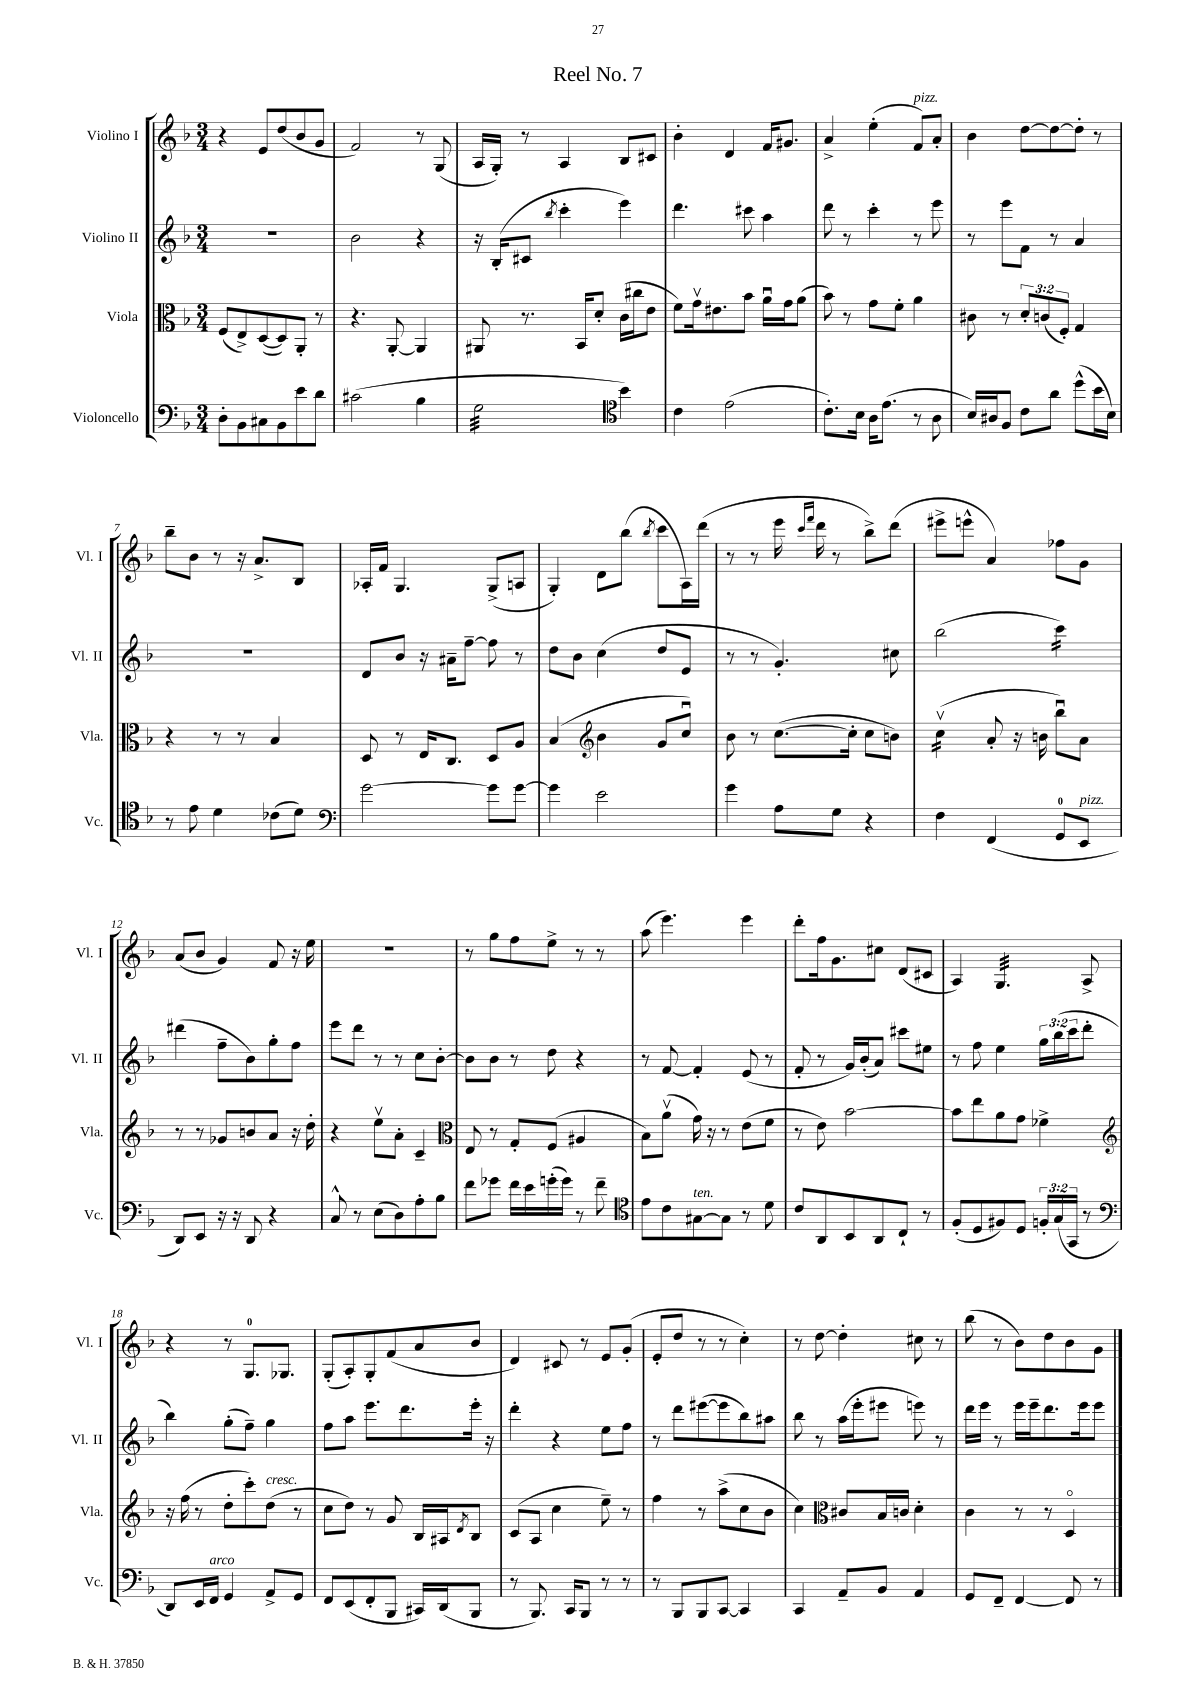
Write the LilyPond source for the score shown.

\header { title = "Reel No. 7" }
<<
\new StaffGroup <<
\new Staff = "s0" \with { instrumentName = "Violino I" shortInstrumentName = "Vl. I" } {
    \clef treble \key f \major \numericTimeSignature \time 3/4
    r4 e'8 d''8( bes'8 g'8 |
    f'2) r8 g8( |
    a16 g16-.) r8 a4 bes8 cis'8 |
    bes'4-. d'4 f'16 gis'8. |
    a'4-> e''4-.( f'8^\markup { \italic "pizz." }) a'8-. |
    bes'4 d''8~ d''8~ d''8-. r8 |
    bes''8-- bes'8 r8 r16 a'8.-> bes8 |
    aes16-. f'16 g4. g8->( a8 |
    g4-.) d'8 bes''8( \acciaccatura { bes''8 } c'''8 a16) d'''16( |
    r8 r8 e'''16 \grace { c'''16 f'''16 } d'''16 r8 bes''8->) d'''8( |
    eis'''8-> e'''8-^ a'4) fes''8 g'8 |
    a'8( bes'8 g'4) f'8 r16 e''16 |
    R2. |
    r8 g''8 f''8 e''8-> r8 r8 |
    a''8( e'''4.) e'''4 |
    d'''8-. f''16 g'8. cis''8 d'8( cis'8 |
    a4) g4.:32 a8-> |
    r4 r8 g8.-0 ges8. |
    g8-.( a8-.) g8-. f'8( a'8 bes'8 |
    d'4) cis'8 r8 e'8 g'8-.( |
    e'8-. d''8 r8 r8 c''4-.) |
    r8 d''8~ d''4-. cis''8 r8 |
    bes''8( r8 bes'8) d''8 bes'8 g'8 \bar "|." |
}
\new Staff = "s1" \with { instrumentName = "Violino II" shortInstrumentName = "Vl. II" } {
    \clef treble \key f \major \numericTimeSignature \time 3/4 \override Staff.TupletNumber.text = #tuplet-number::calc-fraction-text
    R2. |
    bes'2 r4 |
    r16 bes16-.( cis'8 \acciaccatura { bes''8 } c'''4-. e'''4) |
    d'''4. cis'''8 a''4 |
    d'''8 r8 c'''4-. r8 e'''8 |
    r8 e'''8 f'8 r8 a'4 |
    R2. |
    d'8 bes'8 r16 ais'16-- f''8~-- f''8 r8 |
    d''8 bes'8 c''4( d''8 e'8 |
    r8 r8 g'4.-.) cis''8 |
    bes''2( c'''4:16) |
    dis'''4( f''8-- bes'8) g''8-. f''8 |
    e'''8 d'''8 r8 r8 c''8 bes'8~-. |
    bes'8 bes'8 r8 d''8 r4 |
    r8 f'8~ f'4-. e'8( r8 |
    f'8-. r8 g'16) bes'16-.( a'8) cis'''8 eis''8 |
    r8 f''8 e''4 \tuplet 3/2 { g''16 bes''16( c'''16 } d'''8-. |
    bes''4) g''8-.( f''8--) g''4 |
    f''8 a''8 e'''8. d'''8. e'''16-. r16 |
    d'''4-. r4 e''8 f''8 |
    r8 d'''8 eis'''8~( eis'''8 bes''8) ais''8 |
    bes''8 r8 a''16( e'''16-. eis'''8 e'''8) r8 |
    d'''16 e'''16 r8 e'''16 e'''16-- d'''8. e'''16 e'''8 \bar "|." |
}
\new Staff = "s2" \with { instrumentName = "Viola" shortInstrumentName = "Vla." } {
    \clef alto \key f \major \numericTimeSignature \time 3/4 \override Staff.TupletNumber.text = #tuplet-number::calc-fraction-text
    f8( e8->) d8~( d8) a,8-. r8 |
    r4. a,8~-. a,4 |
    ais,8 r8. bes,16 d'8-. c'16( cis''16 e'8 |
    f'8) g'16\upbow eis'8. bes'8 a'16\downbow g'16 a'8( |
    bes'8) r8 g'8 f'8-. a'4 |
    cis'8 r8 \tuplet 3/2 { d'8-. c'8( f8-.) } g4 |
    r4 r8 r8 bes4 |
    d8 r8 e16 c8. d8 a8 |
    bes4( \clef treble bes'4 g'8 c''8\downbow) |
    bes'8 r8 c''8.~( c''16-. c''8 b'8) |
    c''4:16\upbow( a'8-. r16 b'16 bes''8\downbow) a'8 |
    r8 r8 ges'8 b'8 a'8 r16 d''16-. |
    r4 e''8\upbow a'8-. c'4-- |
    \clef alto e8 r8 g8-. f8( ais4 |
    bes8) a'8\upbow( g'16) r16 r8 e'8( f'8 |
    r8 e'8) bes'2~ |
    bes'8 e''8 a'8 g'8 fes'4-> |
    \clef treble r16 f''16( r8 d''8-. c'''8-.) d''8^\markup { \italic "cresc." }( r8 |
    c''8 d''8) r8 g'8 bes16 ais16 \acciaccatura { d'8 } bes8 |
    c'8( a8 c''4 e''8--) r8 |
    f''4 r8 a''8->( c''8 bes'8 |
    c''4) \clef alto cis'8 bes16 c'16 d'4-. |
    c'4 r8 r8 d4\flageolet \bar "|." |
}
\new Staff = "s3" \with { instrumentName = "Violoncello" shortInstrumentName = "Vc." } {
    \clef bass \key f \major \numericTimeSignature \time 3/4 \override Staff.TupletNumber.text = #tuplet-number::calc-fraction-text
    d8-. bes,8 cis8 bes,8 e'8 d'8 |
    cis'2( bes4 |
    g2:32 \clef tenor bes'4) |
    c'4 e'2( |
    c'8.-.) bes16 a16 e'8.( r8 a8 |
    bes16) ais16 f8 c'8 a'8 d''8-^( bes'16 bes16) |
    r8 e'8 d'4 ces'8( d'8) |
    \clef bass g'2~ g'8 g'8~ |
    g'4 e'2 |
    g'4 a8 g8 r4 |
    f4 f,4( g,8-0 e,8^\markup { \italic "pizz." } |
    d,8) e,8 r16 r16 d,8 r4 |
    c8-^ r8 e8( d8) a8-. bes8 |
    f'8 ges'8 f'16 e'16 g'16-.( g'16) r8 f'8-- |
    \clef tenor e'8 c'8 gis8~^\markup { \italic "ten." } gis8 r8 d'8 |
    c'8 a,8 bes,8 a,8 c8-! r8 |
    f8-.( d8 fis8) d8 \tuplet 3/2 { f16-. g16( g,16 } r8 |
    \clef bass d,8) e,16 f,16^\markup { \italic "arco" } g,4 a,8-> g,8 |
    f,8 e,8( f,8-. bes,,8 cis,16) d,16( bes,,8 |
    r8 bes,,8.) c,16 bes,,8 r8 r8 |
    r8 bes,,8 bes,,8 c,8~ c,4 |
    c,4 a,8-- bes,8 a,4 |
    g,8 f,8-- f,4~ f,8 r8 \bar "|." |
}
>>
>>
